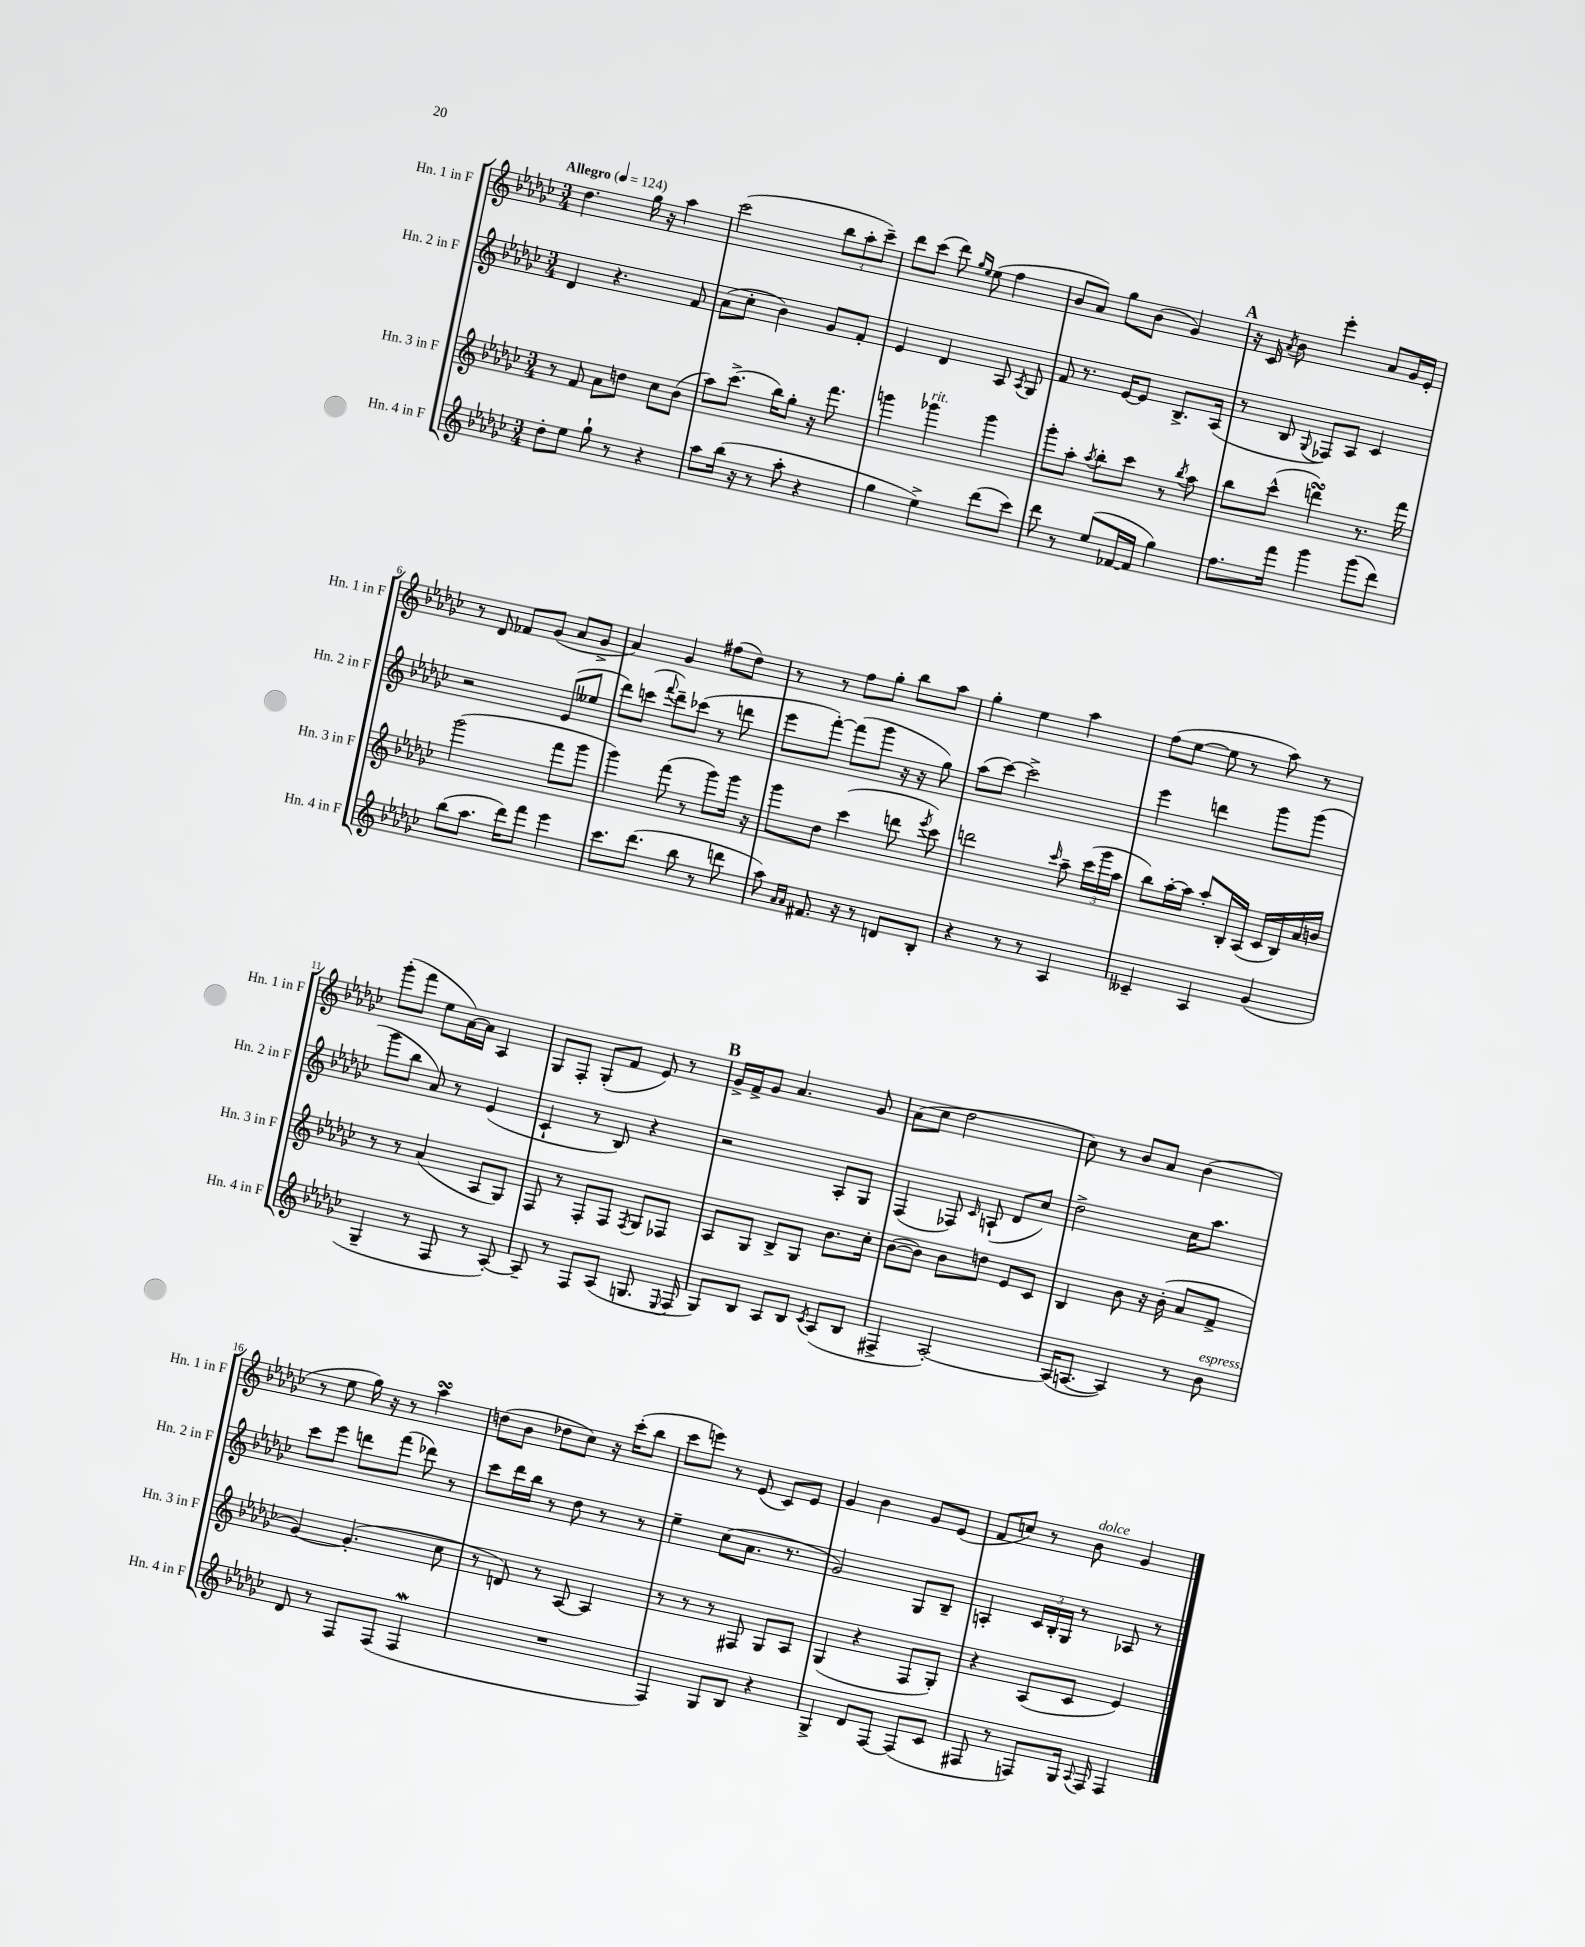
<<
\new StaffGroup <<
\new Staff = "s0" \with { instrumentName = "Hn. 1 in F" shortInstrumentName = "Hn. 1 in F" } {
    \clef treble \key ges \major \numericTimeSignature \time 3/4 \tempo "Allegro" 4 = 124
    \autoBeamOff des''4. ges''16 r16 aes''4 |
    ces'''2( \tuplet 3/2 { bes''8[ aes''8-. ces'''8]--) } |
    des'''8[ ces'''8]( des'''8) \grace { ges''16[ ees''16] } ees''8( f''4 |
    bes'8[ aes'8]) ges''8[ bes'8]( ges'4) |
    \mark \markup { \bold "A" } r16 ces'16 \acciaccatura { aes'8 } bes'8 ees'''4-. aes'8[ ges'16 ees'16]-. |
    r8 des'8 fes'8[ ges'8]( aes'8[ ges'8]-> |
    aes'4) ges'4 fis''8[( des''8]) |
    r8 r8 f''8[ ges''8]-. bes''8[ aes''8] |
    ges''4-. ees''4 aes''4 |
    f''8[( ees''8]~ ees''8 r8 aes''8) r8 |
    ges'''8[-.( f'''8] ees''8[ aes'16~) aes'16] aes4 |
    ges8[ f8]-. ges8[-.( f'8] ees'8) r8 |
    \mark \markup { \bold "B" } ges'16[-> f'16-> ges'8] aes'4. ges'8 |
    aes'8[( ces''8] des''2 |
    ces''8) r8 bes'8[ aes'8] bes'4( |
    r8 ees''8 ges''16) r16 r8 aes''4\turn |
    d''8[( bes'8] des''8[ ces''8]) r16 ces'''16[-.( bes''8] |
    ces'''8[ e'''8]) r8 ees'8( ces'8[) ees'8] |
    ges'4 bes'4 ges'8[ ees'8]( |
    f'8[ c''8]) r8 bes'8^\markup { \italic "dolce" } ges'4 \bar "|." |
}
\new Staff = "s1" \with { instrumentName = "Hn. 2 in F" shortInstrumentName = "Hn. 2 in F" } {
    \clef treble \key ges \major \numericTimeSignature \time 3/4
    \autoBeamOff des'4 r4. f'8 |
    aes'8[( ces''8]-. bes'4) ges'8[ f'8]-. |
    ees'4 des'4 aes8 \acciaccatura { aes8 } ges8 |
    f'8 r8. ees'16[~ ees'8] bes8.[-> aes16]( |
    \mark \markup { \bold "A" } r8 bes8 \appoggiatura { ges8 } fes8[) aes8] ces'4 |
    r2 ees'8[( eeses''8] |
    des'''8[) c'''8]( \appoggiatura { f'''8 } des'''8[--) ces'''8]( r8 d'''8 |
    ees'''8[ f'''8]~-.) f'''8[( ges'''8] r16 r16 ges''8) |
    aes''8[( ces'''8]~) ces'''2-> |
    ees'''4 d'''4 ges'''8[ ges'''8]( |
    ges'''8[ bes''8] aes'8) r8 ees'4( |
    ces'4-! r8 bes8) r4 |
    \mark \markup { \bold "B" } r2 aes8[-. ges8] |
    f4( fes8) \grace { ces'16 } a8-!( des'8[ ces''8]) |
    des''2-> ces''16[ aes''8.] |
    ces'''8[ ees'''8] d'''8[ f'''8]( des'''8) r8 |
    ces'''8[ des'''16 bes''16] r8 des''8 r8 r8 |
    ees''4-- ces''8[( aes'8.] r8. |
    ges'2) ges8[ bes8]-- |
    a4-. \tuplet 3/2 { ces'16[ bes16-. ges16] } r8 aes8 r8 \bar "|." |
}
\new Staff = "s2" \with { instrumentName = "Hn. 3 in F" shortInstrumentName = "Hn. 3 in F" } {
    \clef treble \key ges \major \numericTimeSignature \time 3/4
    \autoBeamOff r8 f'8 aes'8[ d''8] ces''8[ bes'8]( |
    aes''8[) ces'''8.]->( bes''16[) ges''8]-. r16 f'''8. |
    g'''4 ges'''4^\markup { \italic "rit." } ges'''4 |
    ges'''8[-. aes''8]-. \acciaccatura { aes''8 } bes''8[-. ces'''8] r8 \acciaccatura { bes''8 } aes''8 |
    \mark \markup { \bold "A" } bes''8[ ces'''8]-^( d'''4\turn) r8. f'''16 |
    ges'''2( f'''8[ ges'''8] |
    ges'''4) f'''8( r8 ges'''8[) ges'''16] r16 |
    ges'''8[ des''8] ces'''4( d'''8 \acciaccatura { ees'''8 } ces'''8) |
    d'''2 \grace { ces'''16 } aes''8-- \tuplet 3/2 { ces'''16[( ges'''16 aes''16] } |
    bes''8[) aes''16~-. aes''16] aes''8[-. bes16-. aes16]( ces'16[ bes16) aes'16 b'16] |
    r8 r8 aes'4( aes8[ ges8]) |
    f8 r8 f8[-. f8] \acciaccatura { f8 } ges8[ fes8] |
    \mark \markup { \bold "B" } aes8[ ges8] bes8[-> ges8] bes'8.[ ces''16]-. |
    bes'8[~( bes'8]) bes'8[ d''8] ees'8[ ces'8] |
    bes4 bes'8 r16 bes'16-.( aes'8[ f'8]-> |
    ges'4~) ges'4.-.( ces''8 |
    r8 d'8) r8 aes8~ aes4 |
    r8 r8 r8 fis8 ges8[ aes8] |
    ges4( r4 f8[ ges8]-.) |
    r4 aes8[( ces'8] ees'4) \bar "|." |
}
\new Staff = "s3" \with { instrumentName = "Hn. 4 in F" shortInstrumentName = "Hn. 4 in F" } {
    \clef treble \key ges \major \numericTimeSignature \time 3/4
    \autoBeamOff des''8[-. ees''8] ges''8-! r8 r4 |
    aes''8[ bes''16]( r16 r8 aes''8-. r4 |
    ges''4 ees''4->) des'''8[( ces'''8]) |
    des'''8 r8 ees''8[( fes'16~ fes'16] ges''4) |
    \mark \markup { \bold "A" } f''8.[ f'''16] ges'''4 ges'''8[( des'''8]) |
    bes''8[( aes''8.] des'''16[) f'''8] ees'''4 |
    ces'''8.[ des'''8.]( bes''8 r8 d'''8 |
    aes''8) \grace { aes'16[ aes'16] } fis'8. r16 r8 d'8[ bes8]-. |
    r4 r8 r8 aes4 |
    ceses'4-- aes4 ges'4( |
    ges4-- r8 f8 r8 aes8~-.) |
    aes8-- r8 f8[ aes8]( g8. \appoggiatura { ees8 } f16 |
    \mark \markup { \bold "B" } ges8[) bes8] aes8[ bes8] \acciaccatura { ces'8 } aes8[( bes8] |
    fis4-> aes2~-.) |
    aes16[( a8.]~ a4) r8 bes'8^\markup { \italic "espress." } |
    des'8 r8 f8[ f8]( f4\mordent |
    R2. |
    f4) ges8[ bes8] r4 |
    ges4-> des'8[ f8]~ f8[( ces'8] |
    fis8 r8 f8[) ges16] \appoggiatura { aes8 } f16 f4 \bar "|." |
}
>>
>>
